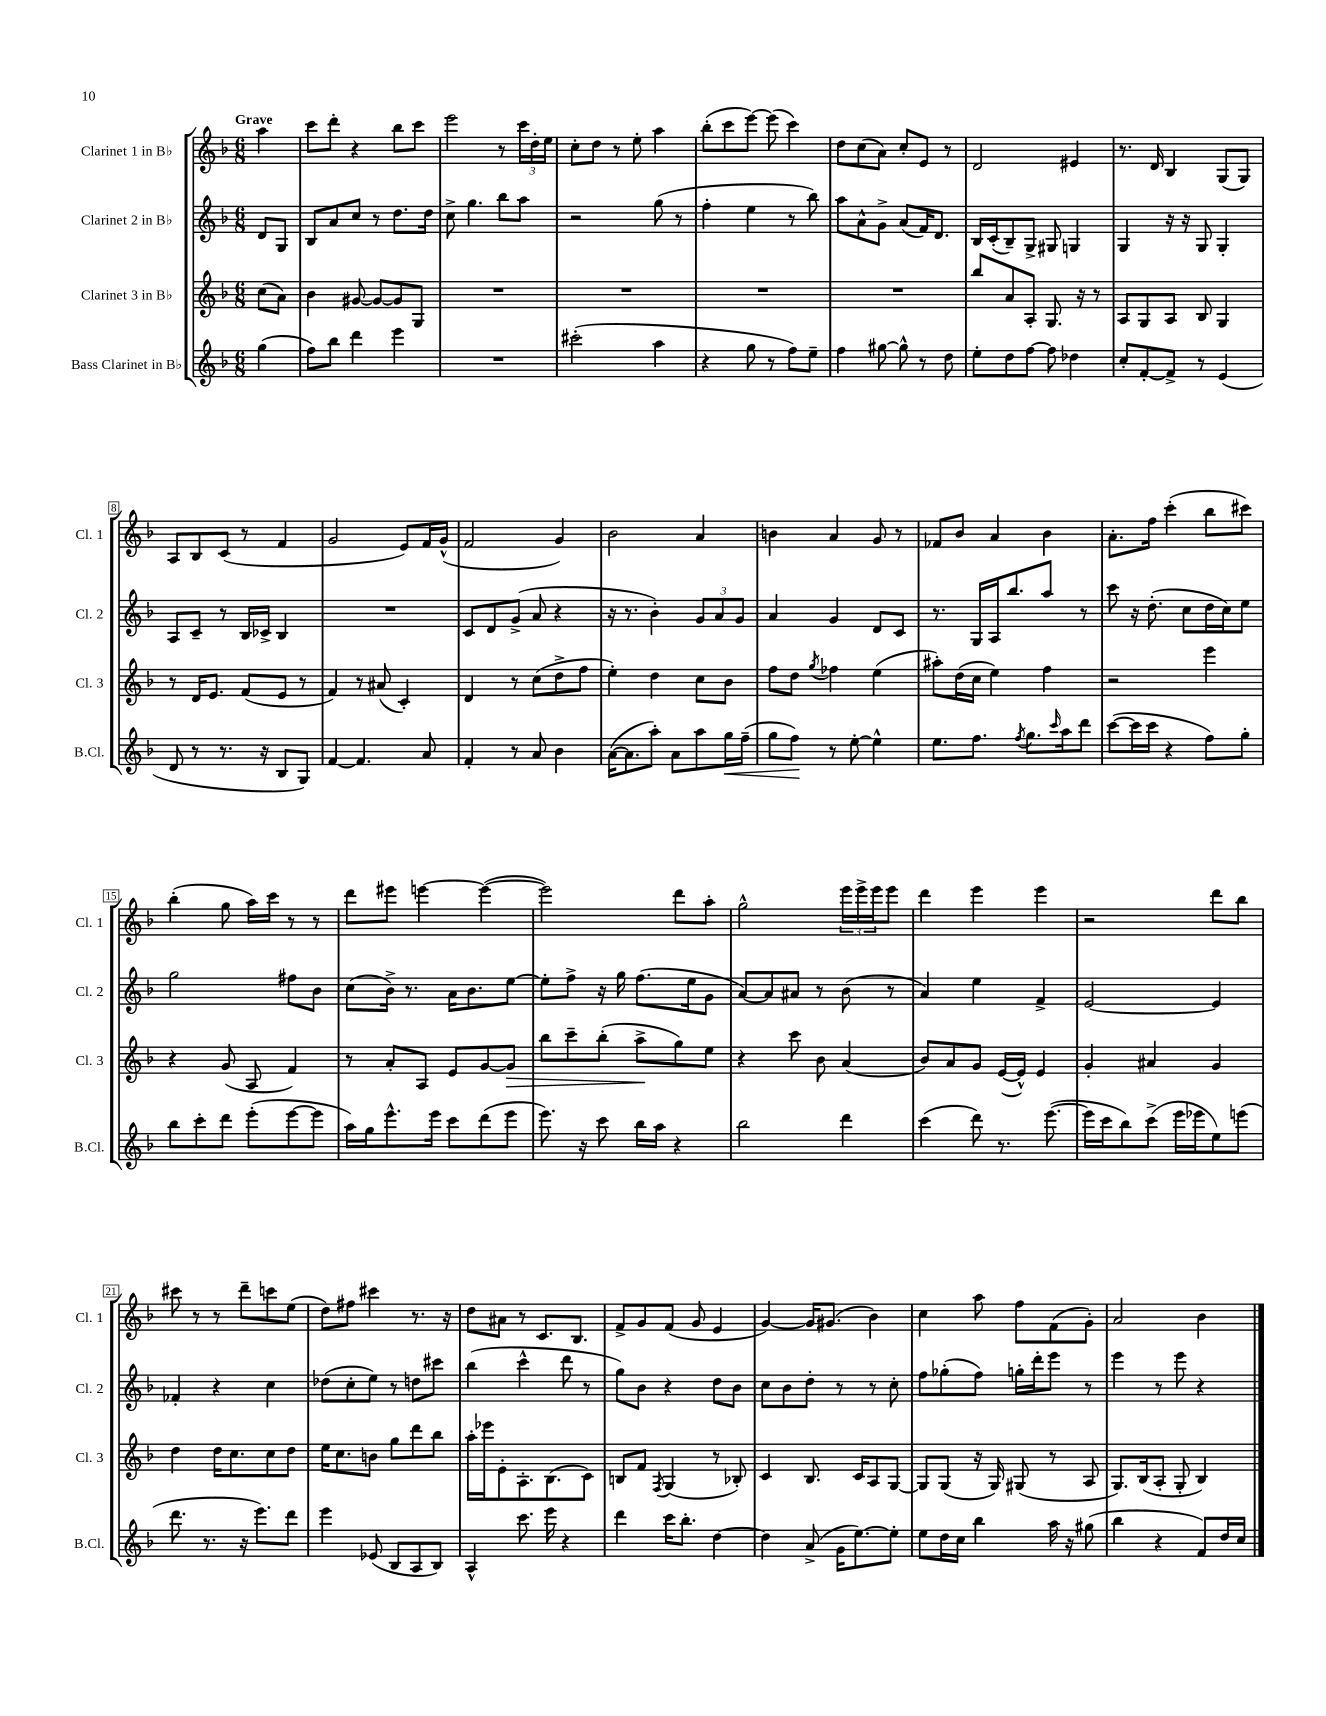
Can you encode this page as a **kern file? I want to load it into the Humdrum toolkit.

**kern	**kern	**kern	**kern
*staff4	*staff3	*staff2	*staff1
*clefG2	*clefG2	*clefG2	*clefG2
*k[b-]	*k[b-]	*k[b-]	*k[b-]
*M6/8	*M6/8	*M6/8	*M6/8
(4gg	(8cc	8d	4aa
.	8a)	8G	.
=	=	=	=
8ff)	4b-	8B-	8ccc
8bb-	.	8a	8ddd'
4ddd	[8g#	8cc	4r
.	8g#_	8r	.
4eee	8g#]	8.dd	8bb-
.	8G	.	8ccc
.	.	16dd	.
=	=	=	=
2.r	2.r	8cc^	2eee
.	.	4.gg	.
.	.	8bb-	8r
.	.	8aa	24ccc
.	.	.	24dd'
.	.	.	24ee
=	=	=	=
(2ccc#'	2.r	2r	8cc'
.	.	.	8dd
.	.	.	8r
.	.	.	8ee'
4aa	.	(8gg	4aa
.	.	8r	.
=	=	=	=
4r	2.r	4ff'	(8bb-'
.	.	.	8ccc
8gg	.	4ee	[8eee)
8r	.	.	(8eee]
8ff)	.	8r	4ccc)
8ee~	.	8bb-)	.
=	=	=	=
4ff	2.r	8aa	8dd
.	.	8a^^	(8cc
[8gg#	.	8g^	8a)
8gg#^^]	.	(8a	8cc'
8r	.	16f)	8e
.	.	8.d	.
8dd	.	.	8r
=	=	=	=
8ee'	8bb-	16B-	2d
.	.	(16c'	.
8dd	8a	8B-~)	.
[8ff	8A'	8G^	.
8ff]	8.G	8G#	.
4dd-	.	4G	4e#
.	16r	.	.
.	8r	.	.
=	=	=	=
8cc'	8A	4G	8.r
[8f'	8G	.	.
.	.	.	16d
8f^]	8A	16r	4B-
.	.	16r	.
8r	8B-	8G	.
(4e	4G	4G'	(8G
.	.	.	8G)
=	=	=	=
8d	8r	8A	8A
8r	16d	8c~	8B-
.	8.e	.	.
8.r	.	8r	(8c
.	(8f	16B-	8r
16r	.	16c-^	.
8B-	8e	4B-	4f
8G)	8r	.	.
=	=	=	=
[4f	4f)	2.r	2g
4.f]	8r	.	.
.	(8a#	.	.
.	4c')	.	8e)
8a	.	.	16f
.	.	.	(16g^^
=	=	=	=
4f'	4d	8c	2f
.	.	8d	.
8r	8r	(8g^	.
8a	(8cc	8a	.
4b-	8dd^	4r	4g)
.	8ff	.	.
=	=	=	=
([16a	4ee')	16r	2b-
8.a]	.	8.r	.
8aa')	4dd	4b-')	.
8a	.	.	.
8aa	8cc	12g	4a
.	.	12a	.
16gg	8b-	.	.
.	.	12g	.
(16ff~	.	.	.
=	=	=	=
8gg	8ff	4a	4b
8ff)	8dd	.	.
.	8qgg	.	.
8r	4ff-	4g	4a
[8ee'	.	.	.
4ee^^]	(4ee	8d	8g
.	.	8c	8r
=	=	=	=
8.ee	8aa#')	8.r	8f-
.	(16dd	.	8b-
8.ff	16cc	16G	.
.	4ee)	16A	4a
.	.	8.bb-	.
8qff	.	.	.
8.gg	.	.	.
.	4ff	8aa	4b-
16qqccc	.	.	.
16aa	.	.	.
8ddd	.	8r	.
=	=	=	=
([8ccc	2r	8ccc	8.a'
16ccc]	.	16r	.
16ccc	.	(8.dd'	16ff
4r	.	.	(4ccc'
.	.	8cc	.
8ff)	4eee	16dd	8bb-
.	.	16cc)	.
8gg'	.	8ee	8ccc#)
=	=	=	=
8bb-	4r	2gg	(4bb-'
8ccc'	.	.	.
8ddd	(8g	.	8gg
(8eee'	8A	.	16aa)
.	.	.	16ccc
[8eee	4f)	8ff#	8r
8eee]	.	8b-	8r
=	=	=	=
16aa)	8r	(8cc	8ddd
16gg	.	.	.
8.eee^^	8a'	16b-^)	8eee#
.	.	8.r	.
.	8A	.	[4eee
16eee	.	.	.
8ccc	8e	16a	.
.	.	8.b-	.
(8ddd	[8g	.	(4eee_
8eee	8g]	[8ee	.
=	=	=	=
8.eee)	8bb-	8ee']	2eee])
.	8ccc~	8ff^	.
16r	.	.	.
8ccc	(8bb-'	16r	.
.	.	16gg	.
16bb-	8aa^	(8.ff	.
16aa	.	.	.
4r	8gg)	.	8ddd
.	.	16ee	.
.	8ee	8g	8aa'
=	=	=	=
2bb-	4r	[8a)	2gg^^
.	.	8a]	.
.	8ccc	8a#	.
.	8b-	8r	.
4ddd	(4a	(8b-	24eee
.	.	.	24eee^
.	.	.	24eee
.	.	8r	8eee
=	=	=	=
(4ccc	8b-)	4a)	4ddd
.	8a	.	.
8ddd)	8g	4ee	4eee
8.r	([16e	.	.
.	16e^^])	.	.
.	4e	4f^	4eee
([8.eee	.	.	.
=	=	=	=
16eee]	4g'	[2e	2r
16ccc	.	.	.
8bb-)	.	.	.
(8ccc^	4a#	.	.
16eee	.	.	.
16eee-	.	.	.
8ee)	4g	4e]	8ddd
(8eee	.	.	8bb-
=	=	=	=
8.ddd	4dd	4f-'	8ccc#
.	.	.	8r
8.r	.	.	.
.	16dd	4r	8r
.	8.cc	.	.
16r	.	.	8ddd~
8.eee)	.	.	.
.	8cc	4cc	8ccc
8ddd	8dd	.	(8ee
=	=	=	=
4eee	16ee	(8dd-	8dd)
.	8.cc	.	.
.	.	8cc'	8ff#
(8e-	8b	8ee)	4ccc#
8B-	8gg	8r	.
8A	8ddd	8dd	8.r
8B-)	8bb-	8ccc#	.
.	.	.	16r
=	=	=	=
4A^^	16aa'	(4bb-	8dd
.	16eee-	.	.
.	8e'	.	8a#
8.ccc	8.A'	4ccc^^	8r
.	.	.	8.c
16eee	(8.B-	.	.
4r	.	8ddd	.
.	.	.	8.B-
.	8c)	8r	.
=	=	=	=
4ddd	8B	8gg)	8f^
.	8f	8b-	8g
.	8qF	.	.
16ccc	(4G	4r	(8f
8.bb-'	.	.	.
.	.	.	8g
[4dd	8r	8dd	4e
.	8B-')	8b-	.
=	=	=	=
4dd]	4c	8cc	[4g)
.	.	8b-	.
(8a^	8.B-	8dd'	16g]
.	.	.	(8.g#
16g	.	8r	.
[8.ee)	16c	.	.
.	8A	8r	4b-)
8ee']	[8G	8cc'	.
=	=	=	=
8ee	8G]	8ff	4cc
16dd	(8G	(8gg-'	.
16cc	.	.	.
4bb-	16r	8ff)	8aa
.	16G)	.	.
.	(8G#	16gg'	8ff
.	.	16ddd'	.
16aa	8r	8eee	(8f
16r	.	.	.
(8gg#	8A	8r	8g')
=	=	=	=
4bb-	8.G)	4eee	2a
.	(16B-	.	.
4r	8A'	8r	.
.	8G'	8eee	.
8f)	4B-)	4r	4b-
16dd	.	.	.
16cc	.	.	.
==	==	==	==
*-	*-	*-	*-
